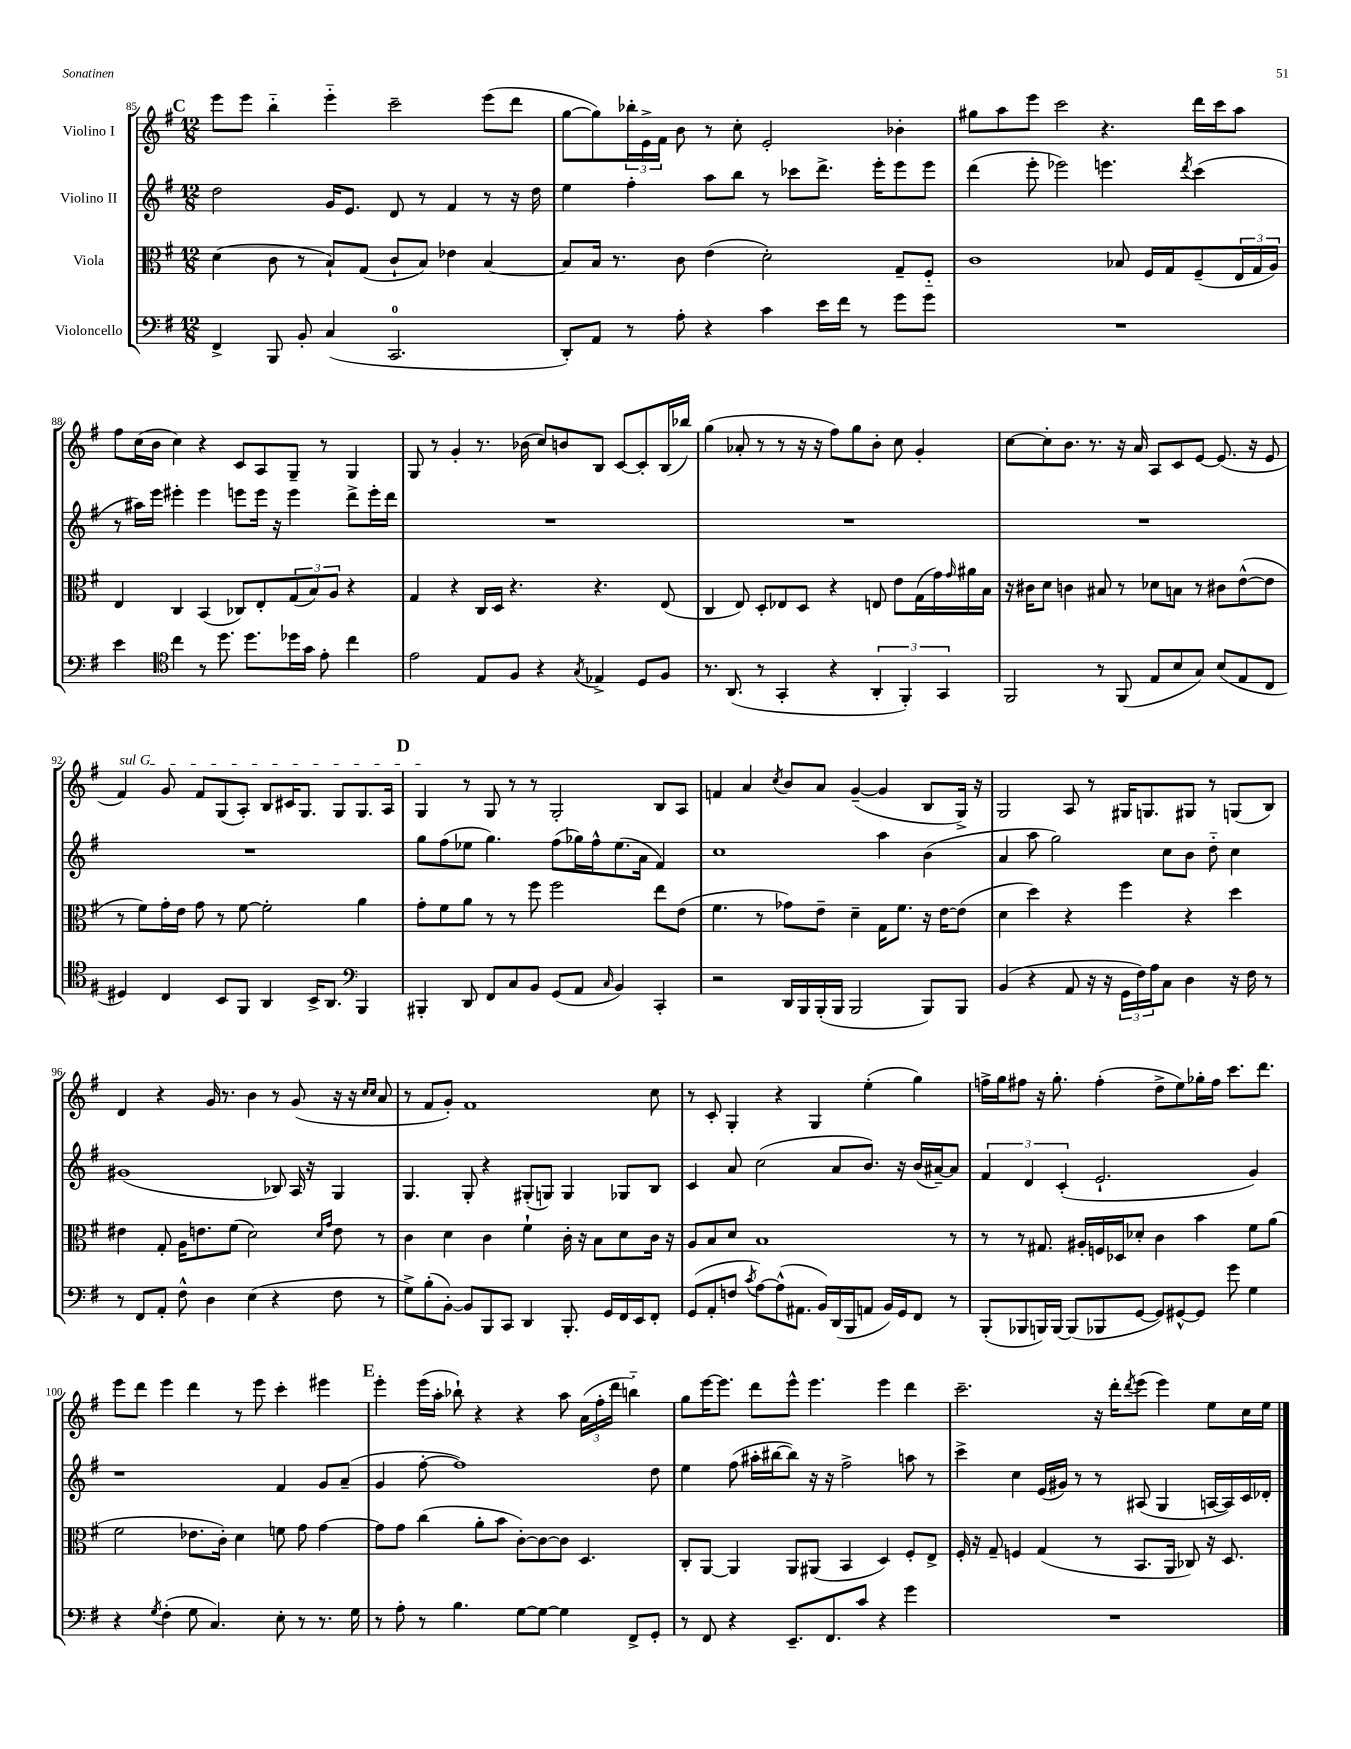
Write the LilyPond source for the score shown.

<<
\new StaffGroup <<
\new Staff = "s0" \with { instrumentName = "Violino I" } {
    \clef treble \key g \major \numericTimeSignature \time 12/8
    \mark \markup { \bold "C" } e'''8 e'''8 b''4-_ e'''4-_ c'''2-- e'''8( d'''8 |
    g''8~ g''8) \tuplet 3/2 { bes''16-. e'16-> fis'16 } b'8 r8 c''8-. e'2-. bes'4-. |
    gis''8 a''8 e'''8 c'''2 r4. d'''16 c'''16 a''8 |
    fis''8 c''16( b'16 c''4) r4 c'8 a8 g8-- r8 g4 |
    g8 r8 g'4-. r8. bes'16( c''8) b'8 b8 c'8~ c'8-. b16( bes''16) |
    g''4( aes'8-. r8 r8 r16 r16 fis''8) g''8 b'8-. c''8 g'4-. |
    c''8~ c''8-. b'8. r8. r16 a'16 a8 c'8 e'8~ e'8.( r16 e'8 |
    \once \override TextSpanner.bound-details.left.text = \markup { \italic "sul G" } fis'4\startTextSpan) g'8 fis'8 g8( a8-.) b8 cis'16 g8. g8 g8. a16 |
    \mark \markup { \bold "D" } g4\stopTextSpan r8 g8 r8 r8 g2-. b8 a8 |
    f'4 a'4 \acciaccatura { c''8 } b'8 a'8 g'4~--( g'4 b8 g16->) r16 |
    g2 a8 r8 gis16 g8. gis8 r8 g8( b8) |
    d'4 r4 g'16 r8. b'4 r8 g'8( r16 r16 \grace { c''16 c''16 } a'8 |
    r8 fis'8 g'8-.) fis'1 c''8 |
    r8 c'8-. g4-. r4 g4 e''4-.( g''4) |
    f''16-> g''16 fis''8 r16 g''8.-. fis''4-.( d''8-> e''8) ges''16-. fis''16 c'''8. d'''8. |
    e'''8 d'''8 e'''4 d'''4 r8 e'''8 c'''4-. eis'''4 |
    \mark \markup { \bold "E" } e'''4-. e'''16( a''16-. bes''8-!) r4 r4 a''8 \tuplet 3/2 { a'16( fis''16-. d'''16 } b''4-_) |
    g''8 e'''16~ e'''8. d'''8 e'''8-^ e'''4. e'''4 d'''4 |
    c'''2.-- r16 d'''16-. \acciaccatura { d'''8 } e'''8( e'''4) e''8 c''16 e''16 \bar "|." |
}
\new Staff = "s1" \with { instrumentName = "Violino II" } {
    \clef treble \key g \major \numericTimeSignature \time 12/8
    \mark \markup { \bold "C" } d''2 g'16 e'8. d'8 r8 fis'4 r8 r16 d''16 |
    e''4 fis''4-. a''8 b''8 r8 ces'''8 d'''8.-> e'''16-. e'''8 e'''8 |
    d'''4( e'''8-. ees'''2) e'''4. \acciaccatura { d'''8 } c'''4( |
    r8 ais''16) e'''16 eis'''4-. eis'''4 e'''8 e'''16 r16 e'''4 d'''8-> e'''16-. d'''16 |
    R1. |
    R1. |
    R1. |
    R1. |
    \mark \markup { \bold "D" } g''8 fis''8( ees''8 g''4.) fis''8( ges''16) fis''16-^ ees''8.( a'16 fis'4) |
    c''1 a''4 b'4( |
    a'4 a''8 g''2) c''8 b'8 d''8-_ c''4 |
    gis'1( bes8) a16 r16 g4 |
    g4. g8-. r4 gis8-.( g8) g4 ges8 b8 |
    c'4 a'8 c''2( a'8 b'8.) r16 b'16( ais'16~--) ais'8 |
    \tuplet 3/2 { fis'4 d'4 c'4-.( } e'2.-! g'4) |
    r1 fis'4 g'8 a'8--( |
    \mark \markup { \bold "E" } g'4 fis''8~-. fis''1) d''8 |
    e''4 fis''8( ais''16-. bis''16~ bis''8) r16 r16 fis''2-> a''8 r8 |
    c'''4-> c''4 e'16( gis'16) r8 r8 ais8( g4 a16~ a16) c'16 des'16-. \bar "|." |
}
\new Staff = "s2" \with { instrumentName = "Viola" } {
    \clef alto \key g \major \numericTimeSignature \time 12/8
    \mark \markup { \bold "C" } d'4( c'8 r8 b8-!) g8( c'8-! b8) ees'4 b4~ |
    b8 b16 r8. c'8 e'4( d'2-.) g8-- fis8-_ |
    c'1 bes8 fis16 g16 fis8--( \tuplet 3/2 { e16 g16 a16) } |
    e4 c4 b,4( ces8) e8-. \tuplet 3/2 { g8( b8) a8 } r4 |
    g4 r4 c16 d16 r4. r4. e8( |
    c4 e8) d8-. ees8 d8 r4 e8 e'8 g16( g'16) \grace { g'16 } ais'16 b16 |
    r16 cis'16 d'8 c'4 bis8 r8 des'8 b8 r8 cis'8 e'8~-^( e'8 |
    r8 fis'8) g'16-. e'16 g'8 r8 fis'8~ fis'2-. a'4 |
    \mark \markup { \bold "D" } g'8-. fis'8 a'8 r8 r8 fis''8 fis''2 e''8 e'8( |
    fis'4. r8 ges'8) e'8-- d'4-- g16 fis'8. r16 e'16~ e'8( |
    d'4 d''4) r4 fis''4 r4 d''4 |
    eis'4 g8-. a16 e'8. fis'8( d'2) \grace { d'16 g'16 } e'8 r8 |
    c'4 d'4 c'4 fis'4-! c'16-. r16 b8 d'8 c'16 r16 |
    a8 b8 d'8 b1 r8 |
    r8 r8 gis8. ais16-. f16 des16 des'8-. c'4 b'4 fis'8 a'8( |
    fis'2 ees'8. c'16-.) d'4 f'8 g'8 g'4~ |
    \mark \markup { \bold "E" } g'8 g'8 c''4( a'8-. b'8 c'8~-.) c'8~ c'8 d4. |
    c8-. a,8~ a,4 a,8 ais,8( b,4 d4) fis8-. e8-> |
    fis16-. r16 g8-- f4 g4( r8 b,8. a,16 ces8) r16 d8. \bar "|." |
}
\new Staff = "s3" \with { instrumentName = "Violoncello" } {
    \clef bass \key g \major \numericTimeSignature \time 12/8
    \mark \markup { \bold "C" } fis,4-> b,,8 b,8-. c4( c,2.-0 |
    d,8-.) a,8 r8 a8-. r4 c'4 e'16 fis'16 r8 g'8 g'8 |
    R1. |
    e'4 \clef tenor c''4 r8 d''8. d''8. des''16 g'16 e'8-. c''4 |
    e'2 e8 fis8 r4 \acciaccatura { g8 } ees4-> d8 fis8 |
    r8. a,8.( r8 g,4-. r4 \tuplet 3/2 { a,4-. fis,4-.) g,4 } |
    fis,2 r8 fis,8( e8 b8 g8) b8( e8 c8 |
    dis4) c4 b,8 fis,8 a,4 b,16-> a,8. \clef bass b,,4 |
    \mark \markup { \bold "D" } bis,,4-. d,8 fis,8 c8 b,8 g,8( a,8 \grace { c16 } b,4) c,4-. |
    r2 d,16 b,,16 b,,16-.( b,,16 b,,2 b,,8) b,,8 |
    b,4( r4 a,8 r16 r16 \tuplet 3/2 { g,16 fis16) a16 } c8 d4 r16 fis16 r8 |
    r8 fis,8 a,8-. fis8-^ d4 e4( r4 fis8 r8 |
    g8->) b8-.( b,8~-.) b,8 b,,8 c,8 d,4 b,,8.-. g,16 fis,16 e,16 fis,8-. |
    g,8( a,8-. f8 \acciaccatura { c'8 } a8~) a8-^( ais,8. b,16) d,16( b,,16 a,8 b,16) g,16 fis,8 r8 |
    b,,8-.( bes,,8 b,,16) b,,16~ b,,8( bes,,8 g,8~ g,8) gis,8~-^ gis,8 g'8 g4 |
    r4 \acciaccatura { g8 } fis4-.( g8 c4.) e8-. r8 r8. g16 |
    \mark \markup { \bold "E" } r8 a8-. r8 b4. g8~ g8~ g4 fis,8-> g,8-. |
    r8 fis,8 r4 e,8.-- fis,8. c'8 r4 g'4 |
    R1. \bar "|." |
}
>>
>>
\layout { \context { \Score currentBarNumber = #85 } }
